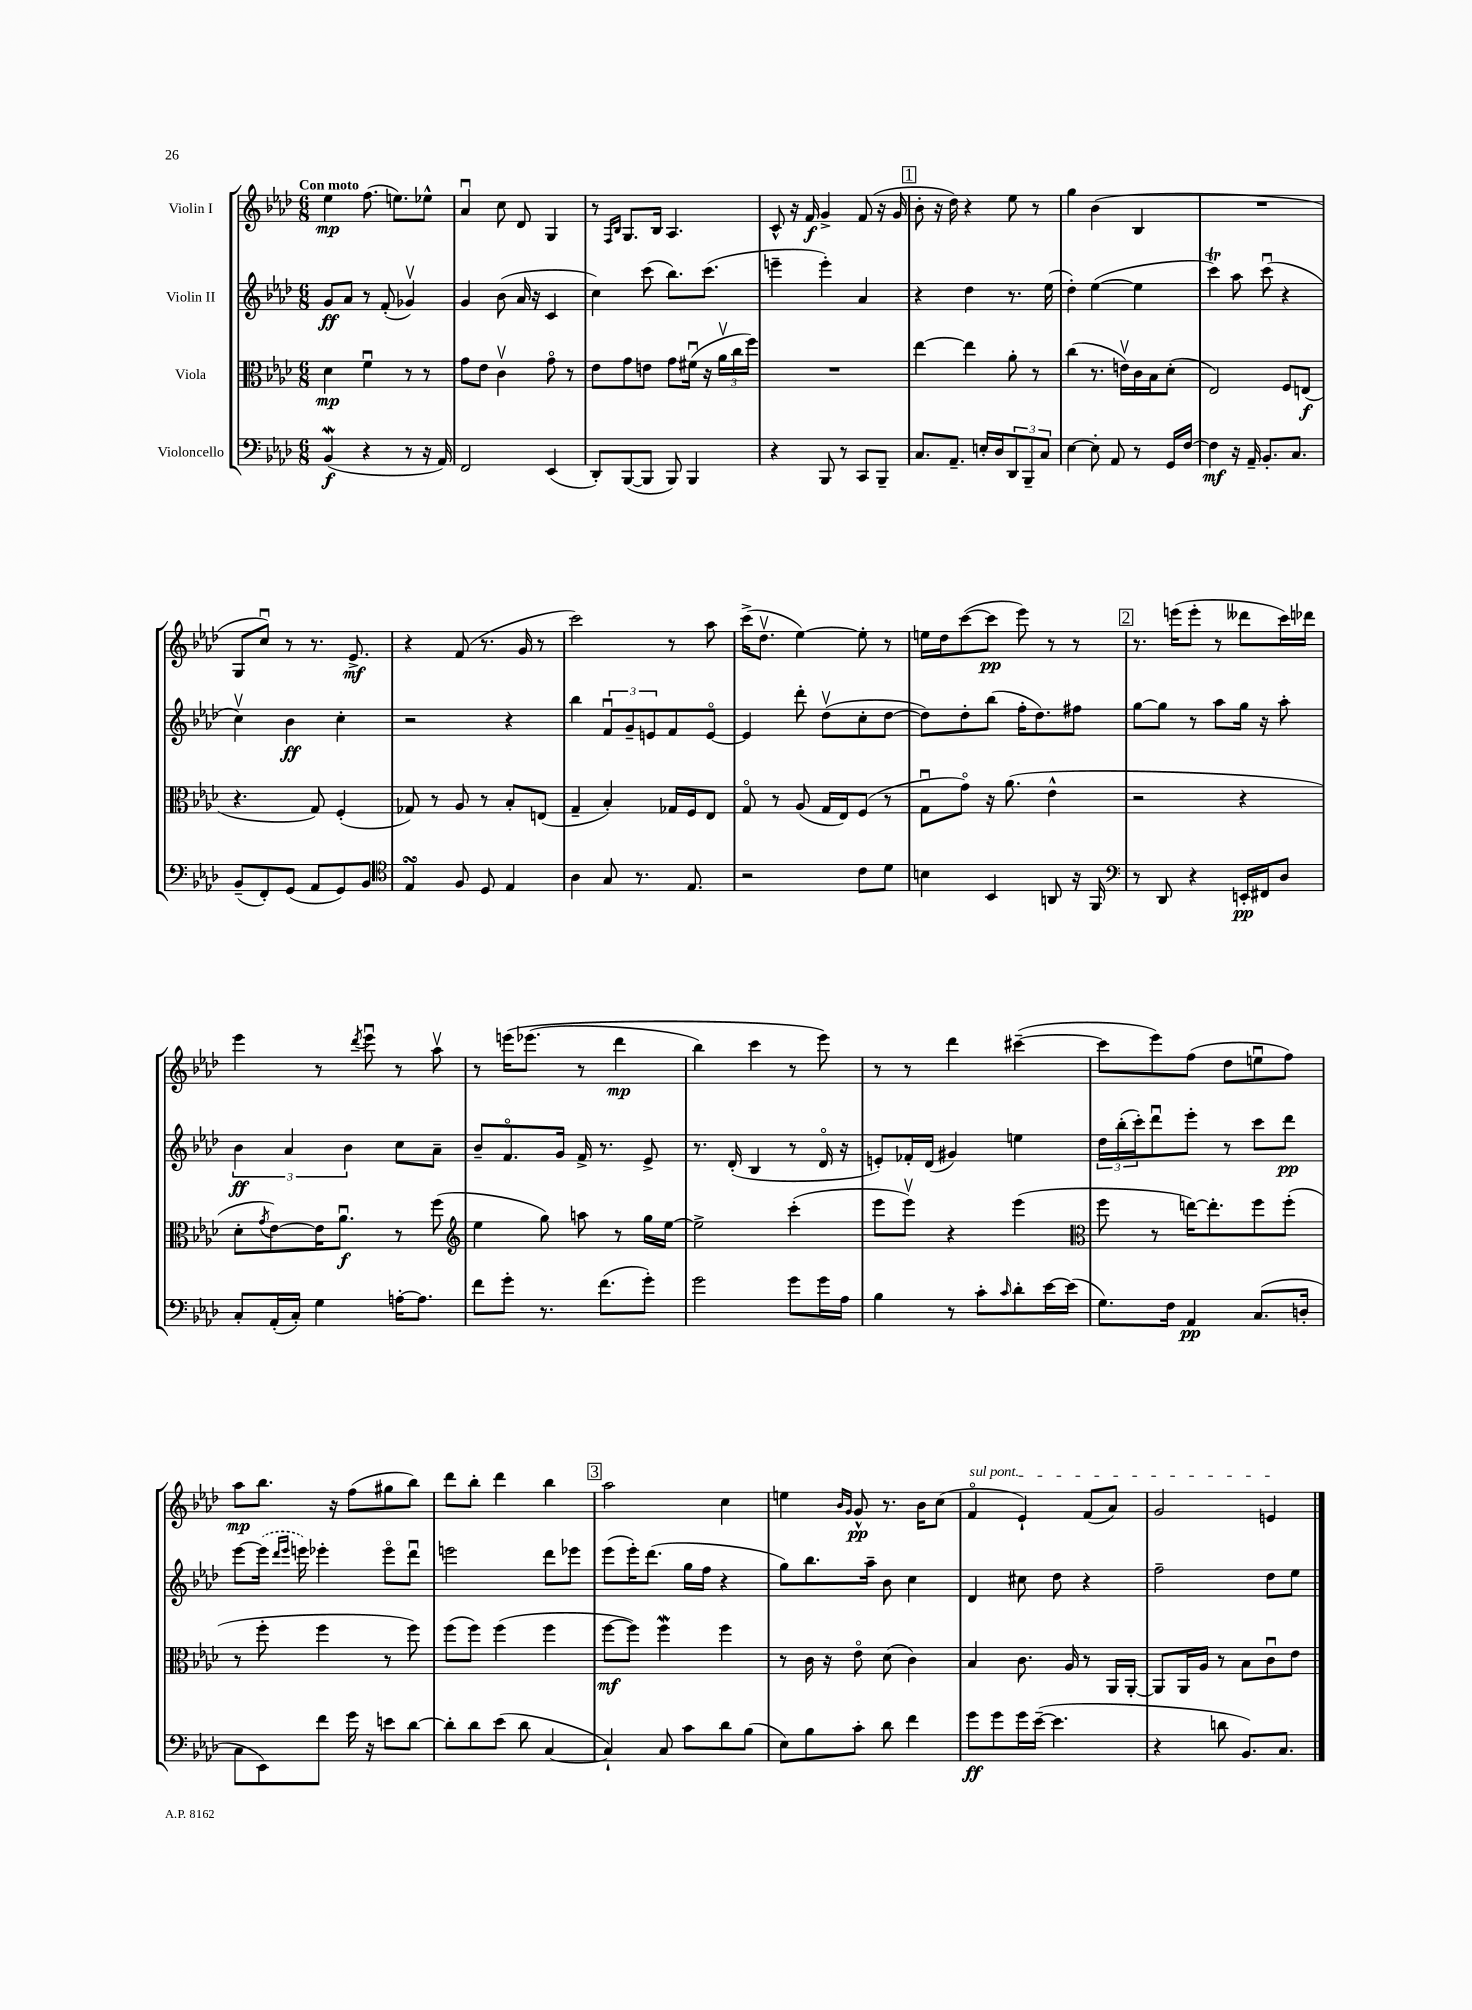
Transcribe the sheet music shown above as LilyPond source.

<<
\new StaffGroup <<
\new Staff = "s0" \with { instrumentName = "Violin I" } {
    \clef treble \key aes \major \numericTimeSignature \time 6/8 \tempo "Con moto"
    ees''4\mp f''8.( e''8.) ees''8-^ |
    aes'4\downbow c''8 des'8 g4 |
    r8 \grace { f16 bes16 } g8. bes16 aes4. |
    c'8-^ r16 f'16\f g'4-> f'8( r16 g'16 |
    \mark \markup { \box "1" } bes'8-. r16 des''16) r4 ees''8 r8 |
    g''4 bes'4( bes4 |
    R2. |
    g8 c''8\downbow) r8 r8. ees'8.->\mf |
    r4 f'8( r8. g'16 r8 |
    c'''2) r8 aes''8 |
    c'''16->( des''8.\upbow ees''4~) ees''8-. r8 |
    e''16 des''16 c'''8~( c'''8\pp ees'''8) r8 r8 |
    \mark \markup { \box "2" } r8. e'''16( e'''8-. r8 deses'''8 c'''16) des'''16 |
    ees'''4 r8 \acciaccatura { des'''8 } ees'''8\downbow r8 aes''8\upbow |
    r8 e'''16\( ees'''8.( r8 des'''4\mp |
    bes''4) c'''4 r8 ees'''8\) |
    r8 r8 des'''4 cis'''4~--( |
    cis'''8 ees'''8) f''8( des''8 e''8\downbow f''8) |
    aes''8\mp bes''8. r16 f''8( gis''8 bes''8) |
    des'''8 bes''8-. des'''4 bes''4 |
    \mark \markup { \box "3" } aes''2 c''4 |
    e''4 \grace { bes'16 g'16 } g'8-^\pp r8. bes'16 c''8( |
    \once \override TextSpanner.bound-details.left.text = \markup { \italic "sul pont." } f'4\flageolet\startTextSpan ees'4-!) f'8( aes'8) |
    g'2 e'4\stopTextSpan \bar "|." |
}
\new Staff = "s1" \with { instrumentName = "Violin II" } {
    \clef treble \key aes \major \numericTimeSignature \time 6/8
    g'8\ff aes'8 r8 f'8-.( ges'4\upbow) |
    g'4 bes'8( aes'16 r16 c'4 |
    c''4) c'''8( bes''8.) c'''8.( |
    e'''4-- e'''4-.) aes'4 |
    \mark \markup { \box "1" } r4 des''4 r8. ees''16( |
    des''4-.) ees''4~( ees''4 |
    c'''4\trill) aes''8 c'''8\downbow( r4 |
    c''4\upbow) bes'4\ff c''4-. |
    r2 r4 |
    bes''4 \tuplet 3/2 { f'8\downbow g'8-- e'8 } f'8 e'8~\flageolet |
    e'4 des'''8-. des''8\upbow( c''8-. des''8~ |
    des''8) des''8-. bes''8( f''16-. des''8.) fis''8 |
    \mark \markup { \box "2" } g''8~ g''8 r8 aes''8 g''16 r16 aes''8-. |
    \tuplet 3/2 { bes'4\ff aes'4 bes'4 } c''8 aes'8-- |
    bes'8-- f'8.\flageolet g'16 f'16-> r8. ees'8-> |
    r8. des'16-.( bes4 r8 des'16\flageolet r16 |
    e'8-.) fes'16-. des'16( gis'4) e''4 |
    \tuplet 3/2 { des''16 bes''16-.( c'''16-.) } des'''8\downbow ees'''8-. r8 c'''8 des'''8\pp |
    ees'''8~ \once \slurDashed ees'''16( \grace { des'''16 ees'''16 } e'''16) ees'''4-. ees'''8\flageolet des'''8\downbow |
    e'''2 des'''8 ees'''8 |
    \mark \markup { \box "3" } ees'''8( ees'''16-.) des'''8.( g''16 f''16 r4 |
    g''8) bes''8. aes''16-- bes'8 c''4 |
    des'4 cis''8 des''8 r4 |
    f''2-- des''8 ees''8 \bar "|." |
}
\new Staff = "s2" \with { instrumentName = "Viola" } {
    \clef alto \key aes \major \numericTimeSignature \time 6/8
    des'4\mp f'4\downbow r8 r8 |
    g'8 ees'8 c'4\upbow g'8\flageolet r8 |
    ees'8 g'8 e'8 g'8 fis'16\downbow( r16 \tuplet 3/2 { aes'16\upbow c''16 f''16) } |
    R2. |
    \mark \markup { \box "1" } ees''4~ ees''4 aes'8-. r8 |
    c''4( r8. e'16\upbow) c'16 bes16 des'8-.( |
    ees2) f8 e8\f( |
    r4. g8) f4-.( |
    ges8) r8 aes8 r8 bes8-. e8( |
    g4-- bes4-.) ges16 f16 ees8 |
    g8\flageolet r8 aes8( g16 ees16) f8( r8 |
    g8\downbow g'8\flageolet) r16 aes'8.( ees'4-^ |
    \mark \markup { \box "2" } r2 r4 |
    des'8-. \acciaccatura { g'8 } ees'8~) ees'16 aes'8.\downbow\f r8 f''8( |
    \clef treble ees''4 g''8) a''8 r8 g''16 ees''16~ |
    ees''2-> c'''4-.( |
    ees'''8 ees'''8\upbow) r4 ees'''4( |
    \clef alto f''8 r8 e''16~) e''8.-. f''8 f''8-.( |
    r8 f''8-. f''4 r8 f''8) |
    f''8( f''8) f''4( f''4 |
    \mark \markup { \box "3" } f''8~\mf f''8) f''4\mordent f''4 |
    r8 c'16 r16 ees'8\flageolet des'8( c'4) |
    bes4 c'8. aes16 r8 aes,16 aes,16~-. |
    aes,8 aes,16 aes16 r8 bes8 c'8\downbow ees'8 \bar "|." |
}
\new Staff = "s3" \with { instrumentName = "Violoncello" } {
    \clef bass \key aes \major \numericTimeSignature \time 6/8
    bes,4\mordent\f( r4 r8 r16 aes,16) |
    f,2 ees,4( |
    des,8-.) bes,,8~( bes,,8 bes,,8) bes,,4 |
    r4 bes,,8 r8 c,8 bes,,8-- |
    \mark \markup { \box "1" } c8. aes,8.-- e16-. des16 \tuplet 3/2 { des,8 bes,,8-- c8 } |
    ees4~ ees8-. aes,8 r8 g,16 f16~ |
    f4\mf r16 aes,16-- bes,8.-. c8. |
    bes,8--( f,8-.) g,8( aes,8 g,8) bes,8 |
    \clef tenor ees4\turn f8 des8 ees4 |
    aes4 g8 r8. ees8. |
    r2 c'8 des'8 |
    b4 bes,4 a,8 r16 f,16 |
    \mark \markup { \box "2" } \clef bass r8 des,8 r4 e,16-.\pp fis,16 des8 |
    c8-. aes,16-.( c16-.) g4 a16~-. a8. |
    f'8 g'8-. r8. f'8.( g'8-.) |
    g'2 g'8 g'16 aes16 |
    bes4 r8 c'8-. \grace { c'16 } des'8-. ees'16~ ees'16( |
    g8.) f16 aes,4\pp c8.( d16-. |
    c8 ees,8) f'8 g'16 r16 e'8 des'8~ |
    des'8-. des'8 ees'8( des'8 c4~ |
    \mark \markup { \box "3" } c4-!) c8 c'8 des'8 bes8( |
    ees8) bes8 c'8-. des'8 f'4 |
    g'8\ff g'8 g'16 ees'16~--( ees'4. |
    r4 d'8 bes,8.) c8. \bar "|." |
}
>>
>>
\layout { \context { \Score \remove "Bar_number_engraver" } }
